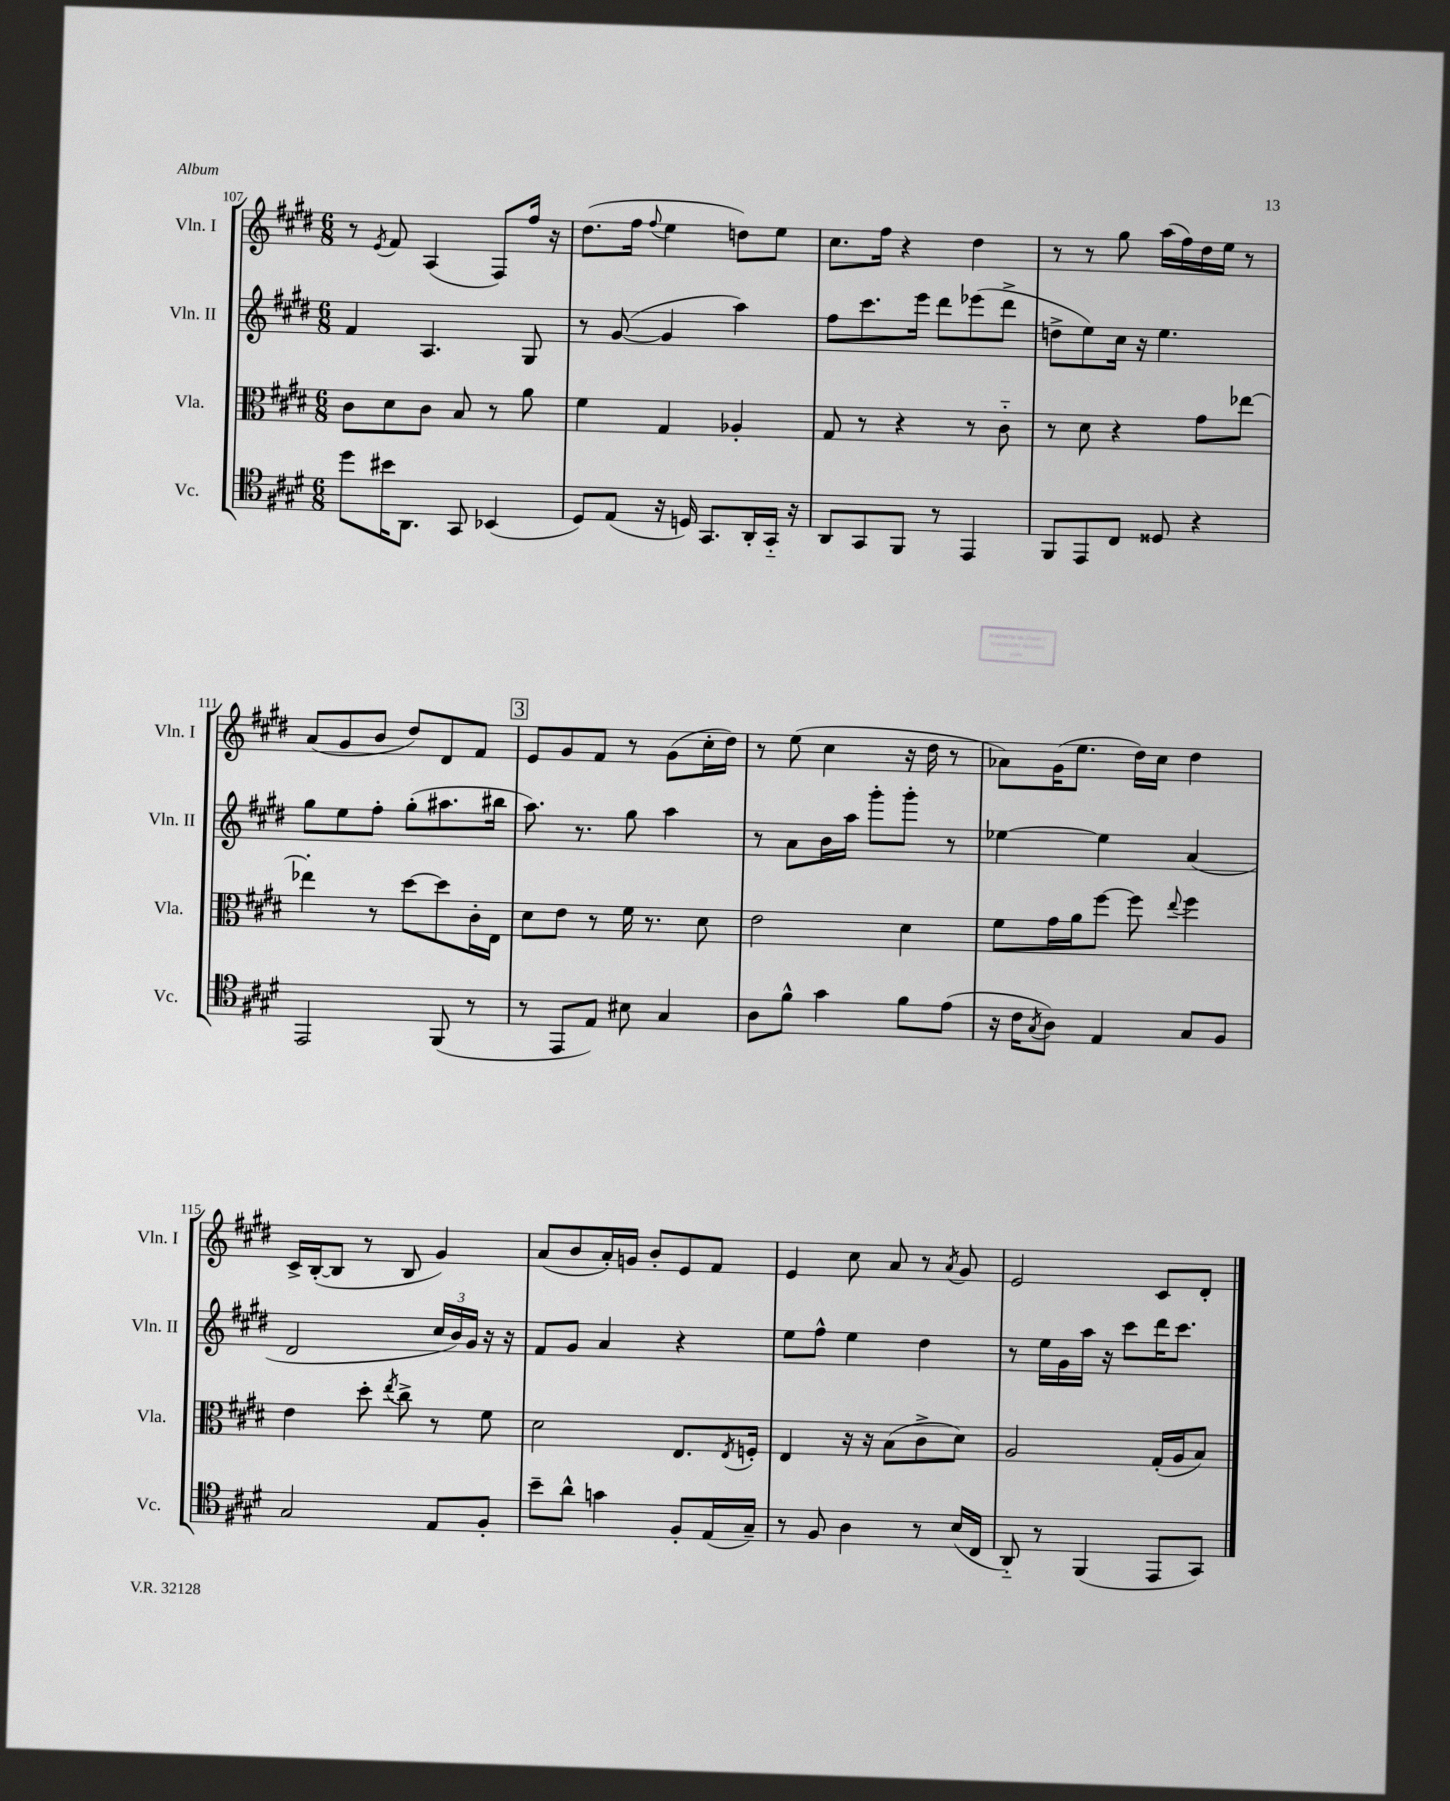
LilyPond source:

<<
\new StaffGroup <<
\new Staff = "s0" \with { instrumentName = "Vln. I" shortInstrumentName = "Vln. I" } {
    \clef treble \key e \major \numericTimeSignature \time 6/8
    r8 \acciaccatura { e'8 } fis'8 a4( fis8) fis''16 r16 |
    dis''8.( fis''16 \appoggiatura { fis''8 } e''4 d''8) e''8 |
    cis''8. fis''16 r4 dis''4 |
    r8 r8 gis''8 a''16( fis''16) dis''16 e''16 r8 |
    a'8( gis'8 b'8 dis''8) dis'8 fis'8 |
    \mark \markup { \box "3" } e'8 gis'8 fis'8 r8 gis'8( cis''16-. dis''16) |
    r8 e''8( cis''4 r16 dis''16 r8 |
    aes'8) gis'16( e''8. dis''16) cis''16 dis''4 |
    cis'16-> b16~-.( b8 r8 b8 gis'4) |
    a'8( b'8 a'16-.) g'16 b'8-. e'8 fis'8 |
    e'4 cis''8 a'8 r8 \acciaccatura { a'8 } gis'8 |
    e'2 cis'8 dis'8-. \bar "|." |
}
\new Staff = "s1" \with { instrumentName = "Vln. II" shortInstrumentName = "Vln. II" } {
    \clef treble \key e \major \numericTimeSignature \time 6/8
    fis'4 a4. gis8 |
    r8 gis'8~( gis'4 a''4) |
    fis''8 cis'''8. e'''16 dis'''8 ees'''8( dis'''8-> |
    d''8-> e''8) cis''16 r16 e''4. |
    gis''8 e''8 fis''8-. gis''8-.( ais''8. bis''16 |
    \mark \markup { \box "3" } a''8.) r8. gis''8 a''4 |
    r8 a'8 b'16 a''16 gis'''8-. gis'''8-. r8 |
    ees''4~ ees''4 a'4( |
    dis'2 \tuplet 3/2 { cis''16 b'16) gis'16 } r16 r16 |
    fis'8 gis'8 a'4 r4 |
    e''8 fis''8-^ e''4 dis''4 |
    r8 e''16 gis'16 a''16 r16 cis'''8 dis'''16 cis'''8. \bar "|." |
}
\new Staff = "s2" \with { instrumentName = "Vla." shortInstrumentName = "Vla." } {
    \clef alto \key e \major \numericTimeSignature \time 6/8
    cis'8 dis'8 cis'8 b8 r8 a'8 |
    fis'4 gis4 aes4-. |
    gis8 r8 r4 r8 cis'8-_ |
    r8 dis'8 r4 gis'8 ees''8~ |
    ees''4-. r8 dis''8~ dis''8 cis'16-. e16 |
    \mark \markup { \box "3" } dis'8 e'8 r8 fis'16 r8. dis'8 |
    e'2 dis'4 |
    fis'8 gis'16 a'16 fis''8~ fis''8 \appoggiatura { e''8 } fis''4 |
    e'4 dis''8-. \acciaccatura { e''8 } cis''8-> r8 fis'8 |
    dis'2 e8. \acciaccatura { e8 } f16-. |
    e4 r16 r16 b8( cis'8-> dis'8) |
    a2 gis16-.( a16 b8) \bar "|." |
}
\new Staff = "s3" \with { instrumentName = "Vc." shortInstrumentName = "Vc." } {
    \clef tenor \key e \major \numericTimeSignature \time 6/8
    dis''8 bis'16 a,8. gis,8 bes,4( |
    dis8) e8( r16 d16) gis,8. a,16-. gis,16-_ r16 |
    a,8 gis,8 fis,8 r8 e,4 |
    fis,8 e,8 cis8 disis8 r4 |
    e,2 fis,8( r8 |
    \mark \markup { \box "3" } r8 e,8 e8) bis8 gis4 |
    a8 fis'8-^ gis'4 fis'8 e'8( |
    r16 cis'16 \acciaccatura { gis8 } a8) e4 gis8 fis8 |
    gis2 e8 fis8-. |
    b'8-- a'8-^ g'4 fis8-. e16( gis16--) |
    r8 fis8 a4 r8 b16( cis16 |
    a,8-_) r8 fis,4( e,8 gis,8) \bar "|." |
}
>>
>>
\layout { \context { \Score currentBarNumber = #107 } }
